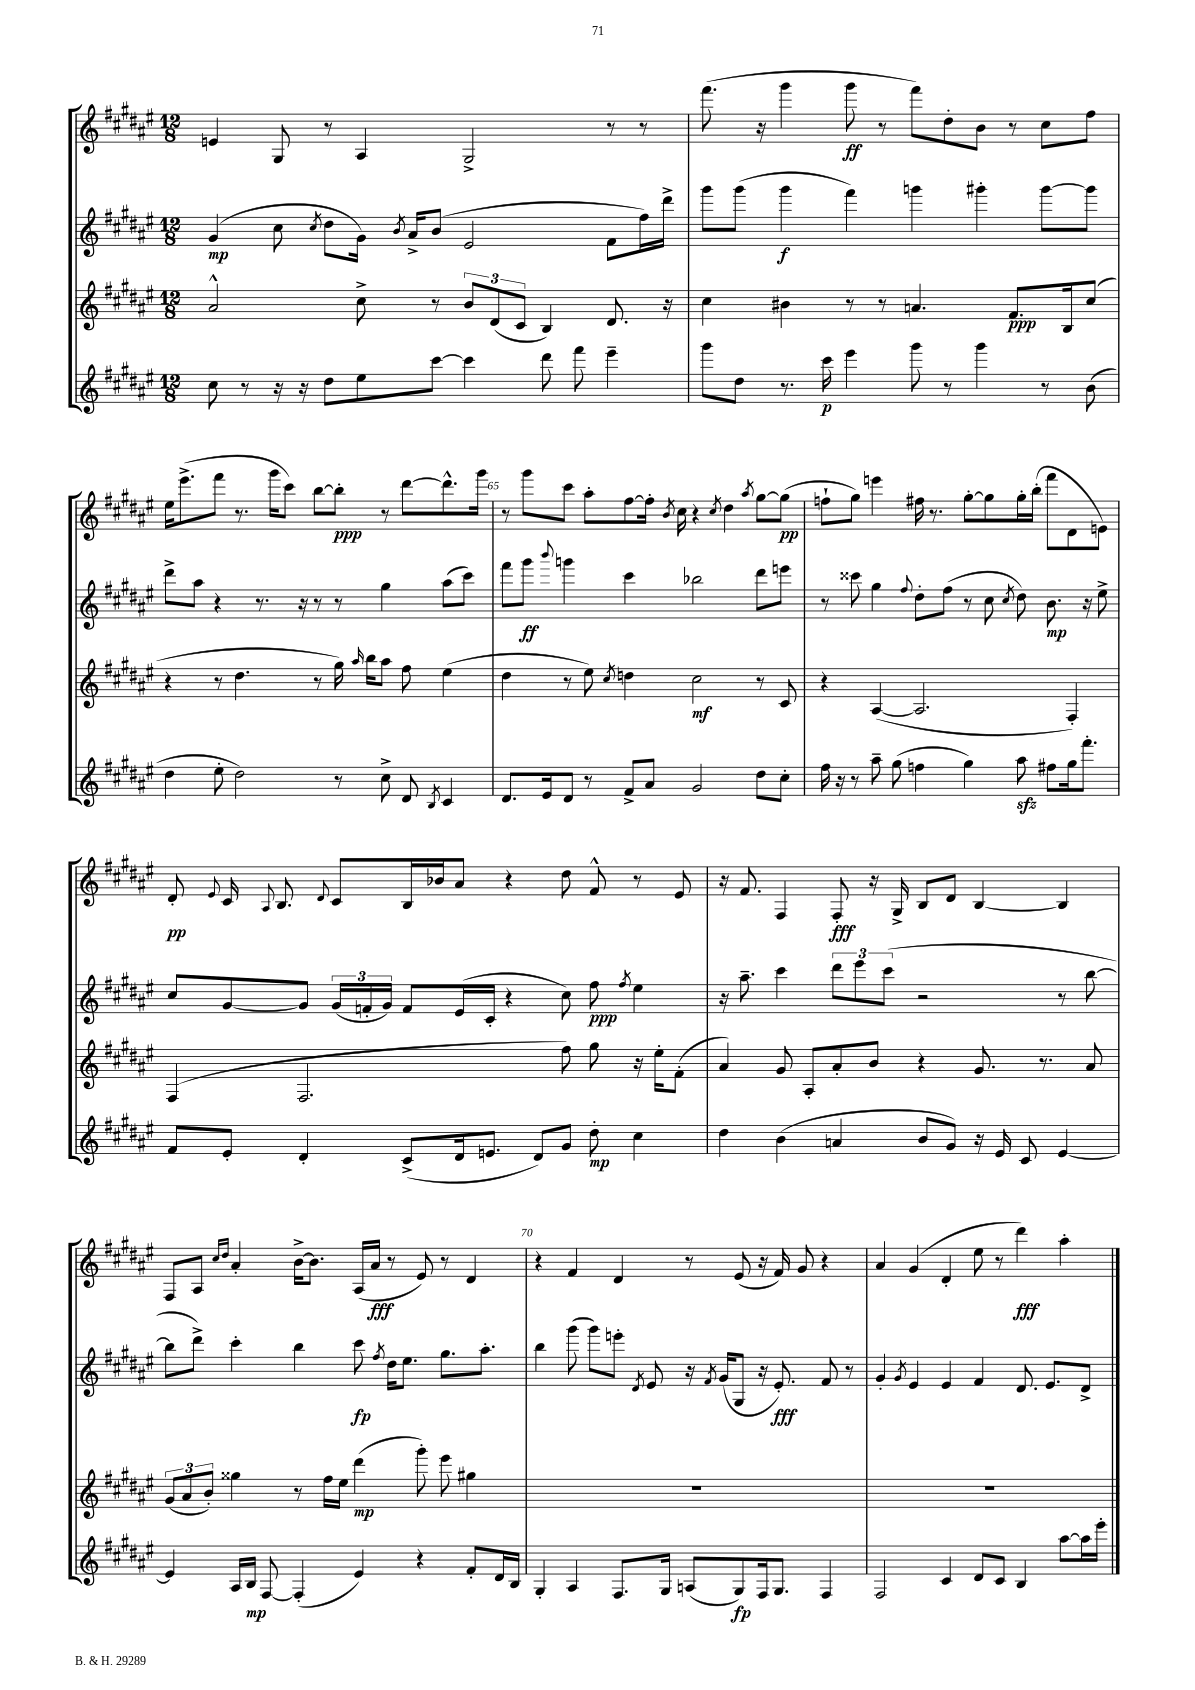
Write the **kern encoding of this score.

**kern	**dynam	**kern	**dynam	**kern	**dynam	**kern	**dynam
*part4	*part4	*part3	*part3	*part2	*part2	*part1	*part1
*staff4	*staff4	*staff3	*staff3	*staff2	*staff2	*staff1	*staff1
*clefG2	*	*clefG2	*	*clefG2	*	*clefG2	*
*k[f#c#g#d#a#e#]	*	*k[f#c#g#d#a#e#]	*	*k[f#c#g#d#a#e#]	*	*k[f#c#g#d#a#e#]	*
*M12/8	*	*M12/8	*	*M12/8	*	*M12/8	*
=62	=62	=62	=62	=62	=62	=62	=62
8cc#\	.	2a#^^/	.	(4g#/	mp	4en/	.
8r	.	.	.	.	.	.	.
16r	.	.	.	8cc#\	.	8G#/	.
16r	.	.	.	.	.	.	.
.	.	.	.	8qcc#/	.	.	.
8dd#\L	.	.	.	8dd#\L	.	8r	.
8ee#\	.	8cc#^\	.	16g#\Jk)	.	4A#/	.
.	.	.	.	8qb/	.	.	.
.	.	.	.	16a#^/KL	.	.	.
[8ccc#\J	.	8r	.	(8b/J	.	.	.
4ccc#\]	.	12b/L	.	2e#/	.	2G#^/	.
.	.	(12d#/	.	.	.	.	.
.	.	12c#/J	.	.	.	.	.
8ddd#\	.	4B/)	.	.	.	.	.
8fff#\	.	.	.	.	.	.	.
4eee#~\	.	8.d#/	.	8f#\L	.	8r	.
.	.	.	.	16ff#\L)	.	8r	.
.	.	16r	.	16ddd#^\JJ	.	.	.
=63	=63	=63	=63	=63	=63	=63	=63
8ggg#\L	.	4cc#\	.	8ggg#\L	.	(8.fff#\	.
8dd#\J	.	.	.	(8ggg#\J	.	.	.
.	.	.	.	.	.	16r	.
8.r	.	4b#X\	.	4ggg#\	f	4ggg#\	.
16ccc#\	p	.	.	.	.	.	.
4eee#\	.	8r	.	4fff#\)	.	8ggg#\	ff
.	.	8r	.	.	.	8r	.
8ggg#\	.	4.an/	.	4gggn\	.	8fff#\L)	.
8r	.	.	.	.	.	8dd#'\	.
4ggg#\	.	.	.	4ggg#X'\	.	8b\J	.
.	.	8.f#/L	ppp	.	.	8r	.
8r	.	.	.	[8ggg#\L	.	8cc#\L	.
.	.	16B/k	.	.	.	.	.
(8b\	.	(8cc#/J	.	8ggg#\J]	.	8ff#\J	.
!!LO:LB:g=z
=64	=64	=64	=64	=64	=64	=64	=64
4dd#\	.	4r	.	8ddd#^\L	.	16ee#\KL	.
.	.	.	.	.	.	(8.eee#^\	.
.	.	.	.	8aa#\J	.	.	.
8ee#'\	.	8r	.	4r	.	8fff#\J	.
2dd#\)	.	4.dd#\	.	.	.	8.r	.
.	.	.	.	8.r	.	.	.
.	.	.	.	.	.	16ggg#\KL	.
.	.	.	.	.	.	8ccc#\J)	.
.	.	.	.	16r	.	.	.
.	.	8r	.	8r	.	[8bb\L	.
8r	.	16gg#\)	.	8r	.	8bb'\J]	ppp
.	.	16qqaa#/	.	.	.	.	.
.	.	16bb\KL	.	.	.	.	.
8cc#^\	.	8aa#\J	.	4gg#\	.	8r	.
8d#/	.	8ff#\	.	.	.	[8ddd#\L	.
8qB/	.	.	.	.	.	.	.
4c#/	.	(4ee#\	.	(8aa#\L	.	8.ddd#^^\]	.
.	.	.	.	8ccc#\J)	.	.	.
.	.	.	.	.	.	16ggg#\Jk	.
=65	=65	=65	=65	=65	=65	=65	=65
8.d#/L	.	4dd#\	.	8fff#\L	.	8r	.
.	.	.	.	8ggg#\J	ff	8ggg#\L	.
16e#/k	.	.	.	.	.	.	.
.	.	.	.	8qqbbb/	.	.	.
8d#/J	.	8r	.	4gggn\	.	8ccc#\J	.
8r	.	8ee#\)	.	.	.	8aa#'\L	.
.	.	8qcc#/	.	.	.	.	.
8f#^/L	.	4ddn\	.	4ccc#\	.	[8ff#\	.
8a#/J	.	.	.	.	.	16ff#'\Jk]	.
.	.	.	.	.	.	8qb/	.
.	.	.	.	.	.	16cc#\	.
2g#/	.	2cc#\	mf	2bb-X\	.	4r	.
.	.	.	.	.	.	8qcc#/	.
.	.	.	.	.	.	4dd#\	.
.	.	.	.	.	.	8qaa#/	.
8dd#\L	.	8r	.	8ddd#\L	.	[8gg#\L	.
8cc#'\J	.	8c#/	.	8eeen\J	.	(8gg#\J]	pp
=66	=66	=66	=66	=66	=66	=66	=66
16ff#\	.	4r	.	8r	.	8ffn`\L	.
16r	.	.	.	.	.	.	.
8r	.	.	.	8ccc##X\	.	8gg#\J)	.
8aa#~\	.	([4A#/	.	4gg#\	.	4eeen\	.
(8gg#\	.	.	.	.	.	.	.
.	.	.	.	8qqff#/	.	.	.
4ffn\	.	2.A#/]	.	8dd#'\L	.	16ff#X\	.
.	.	.	.	.	.	8.r	.
.	.	.	.	(8ff#\J	.	.	.
4gg#\)	.	.	.	8r	.	[8gg#'\L	.
.	.	.	.	8cc#\	.	8gg#\]	.
.	.	.	.	8qcc#/	.	.	.
8aa#zz\	.	.	.	8dd#\)	.	16gg#'\L	.
.	.	.	.	.	.	(16bb'\JJ	.
8ff#X\L	.	.	.	8.b\	mp	8fff#\L	.
16gg#\k	.	4F#'/)	.	.	.	8d#\	.
8.fff#'\J	.	.	.	16r	.	.	.
.	.	.	.	8ee#^\	.	8en\J)	.
!!LO:LB:g=z
=67	=67	=67	=67	=67	=67	=67	=67
8f#/L	.	(4F#/	.	8cc#/L	.	8d#'/	pp
.	.	.	.	.	.	8qqe#/	.
8e#'/J	.	.	.	[8g#/	.	16c#/	.
.	.	.	.	.	.	8qqA#/	.
.	.	.	.	.	.	8.B/	.
4d#'/	.	2.F#/	.	8g#/J]	.	.	.
.	.	.	.	.	.	8qqd#/	.
.	.	.	.	(24g#/LL	.	8c#/L	.
.	.	.	.	24fn'/	.	.	.
.	.	.	.	24g#/JJ)	.	.	.
(8c#^/L	.	.	.	8f/L	.	16B/L	.
.	.	.	.	.	.	16b-X/J	.
16d#/k	.	.	.	(16e#/L	.	8a#/J	.
8.en/J	.	.	.	16c#'/JJ	.	.	.
.	.	.	.	4r	.	4r	.
8d#/L)	.	.	.	.	.	.	.
8g#/J	.	8ff#\)	.	8cc#\)	.	8dd#\	.
8dd#'\	mp	8gg#\	.	8ff#\	ppp	8f#^^/	.
.	.	.	.	8qff#/	.	.	.
4cc#\	.	16r	.	4ee#\	.	8r	.
.	.	16ee#'\KL	.	.	.	.	.
.	.	(8f#'\J	.	.	.	8e#/	.
=68	=68	=68	=68	=68	=68	=68	=68
4dd#\	.	4a#/)	.	16r	.	16r	.
.	.	.	.	8.aa#~\	.	8.f#/	.
(4b\	.	8g#/	.	4ccc#\	.	4F#/	.
.	.	8A#'/L	.	.	.	.	.
4an/	.	8a#'/	.	12ddd#\L	.	8F#'/	fff
.	.	.	.	12eee#\	.	.	.
.	.	8b/J	.	.	.	16r	.
.	.	.	.	(12ccc#\J	.	.	.
.	.	.	.	.	.	16G#^/	.
8b/L	.	4r	.	2r	.	8B/L	.
8g#/J)	.	.	.	.	.	8d#/J	.
16r	.	8.g#/	.	.	.	[4B/	.
16e#/	.	.	.	.	.	.	.
8c#/	.	.	.	.	.	.	.
.	.	8.r	.	.	.	.	.
[4e#/	.	.	.	8r	.	4B/]	.
.	.	8a#/	.	[8bb\	.	.	.
!!LO:LB:g=z
=69	=69	=69	=69	=69	=69	=69	=69
4e#/]	.	(12g#/L	.	8bb\L]	.	8F#/L	.
.	.	12a#/	.	.	.	.	.
.	.	.	.	8ddd#^\J)	.	8A#/J	.
.	.	12b'/J)	.	.	.	.	.
.	.	.	.	.	.	16qqcc#/LL	.
.	.	.	.	.	.	16qqdd#/JJ	.
16A#/LL	.	4gg##X\	.	4ccc#'\	.	4a#'/	.
16B/JJ	mp	.	.	.	.	.	.
[8F#/	.	.	.	.	.	.	.
(4F#'/]	.	8r	.	4bb\	.	[16b^\KL	.
.	.	.	.	.	.	8.b\J]	.
.	.	16ff#\LL	.	.	.	.	.
.	.	16ee#\JJ	.	.	.	.	.
4e#/)	.	(4ddd#\	mp	8ccc#\	fp	(16A#/LL	.
.	.	.	.	.	.	16a#/JJ	fff
.	.	.	.	8qff#/	.	.	.
.	.	.	.	16dd#\KL	.	8r	.
.	.	.	.	8.ee#\J	.	.	.
4r	.	8ggg#'\)	.	.	.	8e#/)	.
.	.	8eee#\	.	8.gg#\L	.	8r	.
8f#'/L	.	4gg#X\	.	.	.	4d#/	.
.	.	.	.	8.aa#'\J	.	.	.
16d#/L	.	.	.	.	.	.	.
16B/JJ	.	.	.	.	.	.	.
=70	=70	=70	=70	=70	=70	=70	=70
4G#'/	.	1.r	.	4bb\	.	4r	.
4A#/	.	.	.	(8ggg#\	.	4f#/	.
.	.	.	.	8ggg#\L)	.	.	.
8.F#/L	.	.	.	8eeen'\J	.	4d#/	.
.	.	.	.	8qd#/	.	.	.
.	.	.	.	8e#/	.	.	.
16G#/Jk	.	.	.	.	.	.	.
(8An/L	.	.	.	16r	.	8r	.
.	.	.	.	8qf#/	.	.	.
.	.	.	.	(16g#/KL	.	.	.
8G#/)	fp	.	.	8G#/J	.	(8e#/	.
16F#/k	.	.	.	16r	.	16r	.
8.G#/J	.	.	.	8.e#'/)	fff	16f#/)	.
.	.	.	.	.	.	8g#/	.
4F#/	.	.	.	8f#/	.	4r	.
.	.	.	.	8r	.	.	.
=71	=71	=71	=71	=71	=71	=71	=71
2F#/	.	1.r	.	4g#'/	.	4a#/	.
.	.	.	.	8qg#/	.	.	.
.	.	.	.	4e#/	.	(4g#/	.
4c#/	.	.	.	4e#/	.	4d#'/	.
8d#/L	.	.	.	4f#/	.	8ee#\	.
8c#/J	.	.	.	.	.	8r	.
4B/	.	.	.	8.d#/	.	4ddd#\)	fff
.	.	.	.	8.e#/L	.	.	.
[8aa#\L	.	.	.	.	.	4aa#'\	.
16aa#\L]	.	.	.	8d#^/J	.	.	.
16eee#'\JJ	.	.	.	.	.	.	.
==	==	==	==	==	==	==	==
*-	*-	*-	*-	*-	*-	*-	*-
